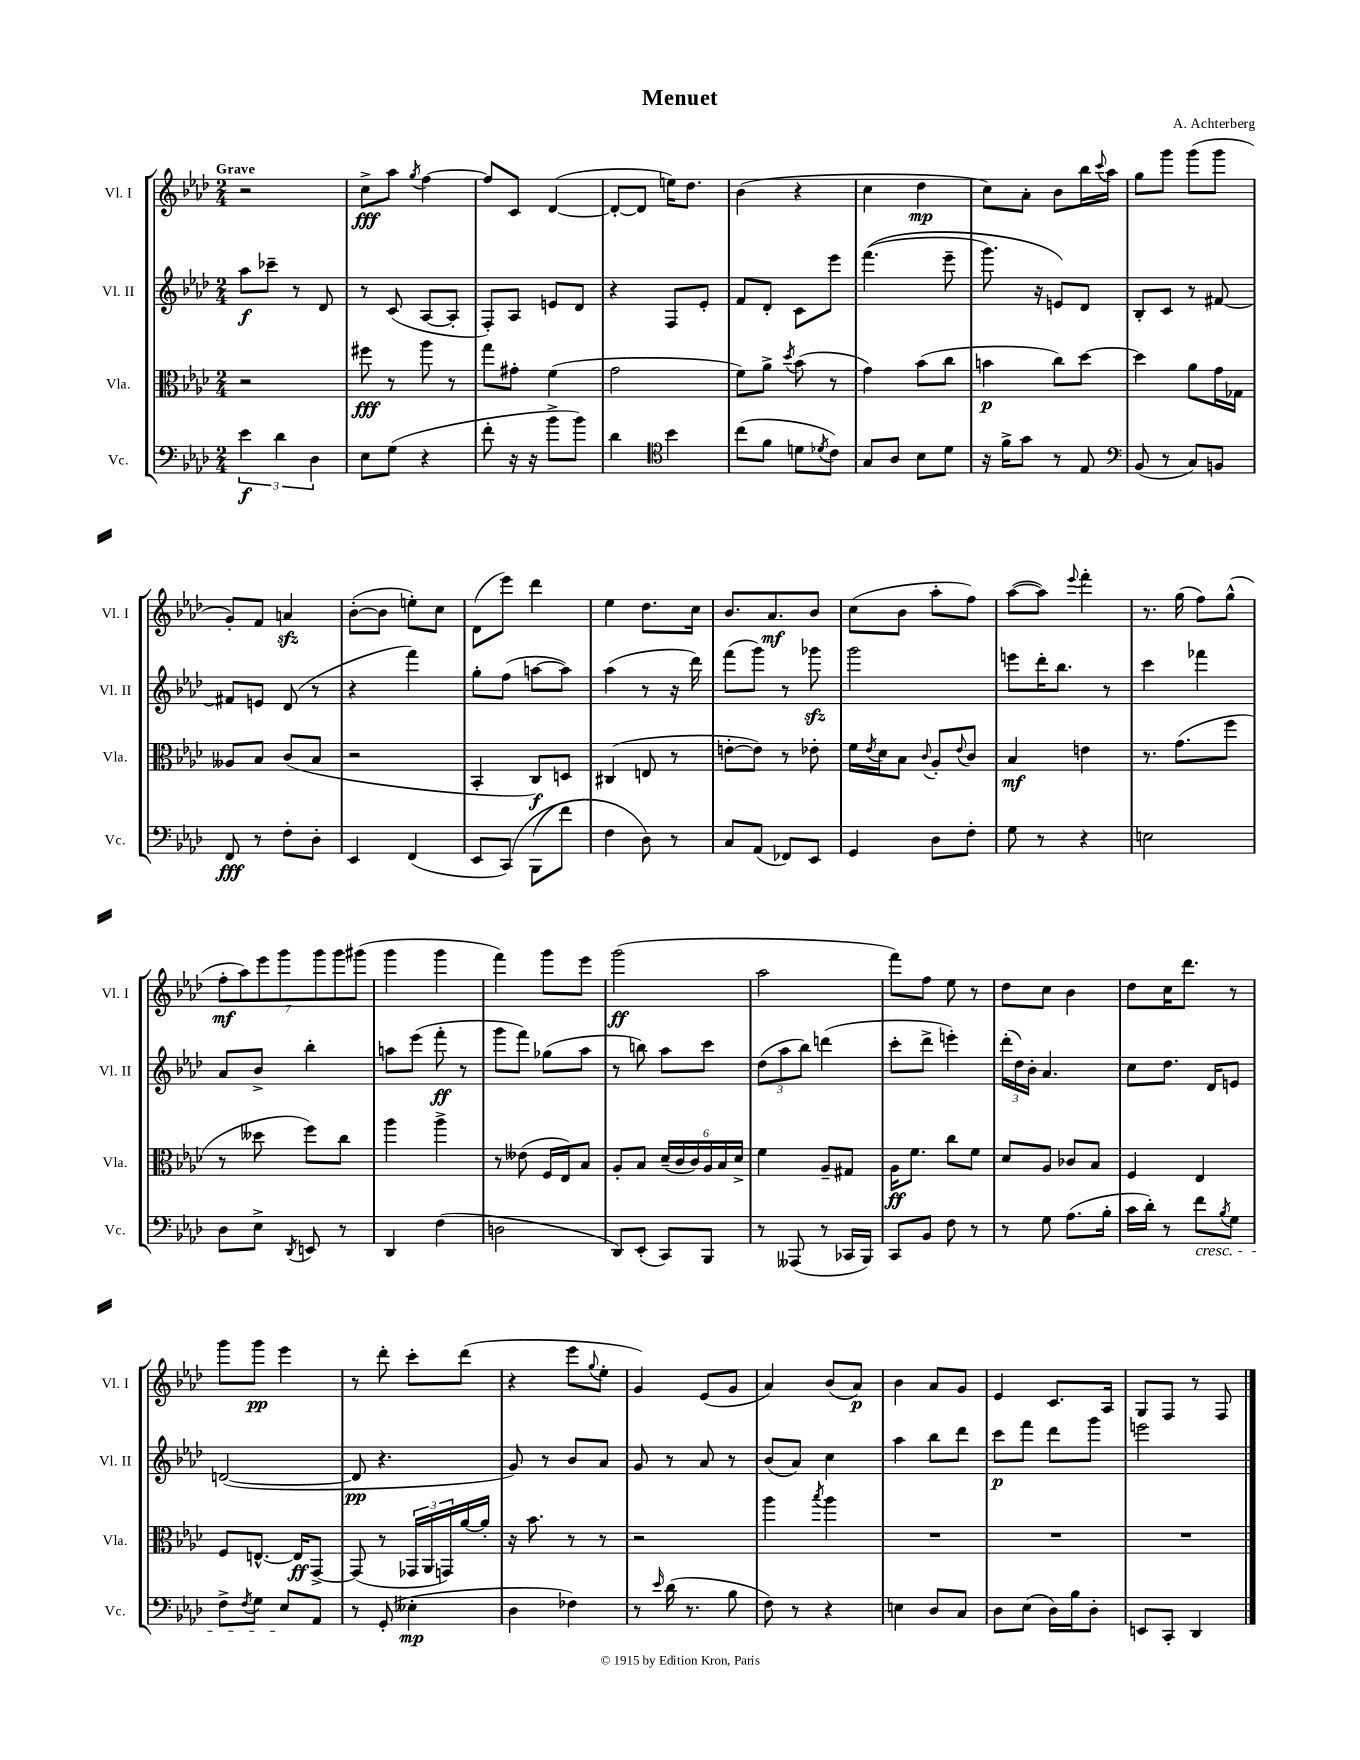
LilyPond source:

\header { title = "Menuet" composer = "A. Achterberg" }
<<
\new StaffGroup <<
\new Staff = "s0" \with { instrumentName = "Vl. I" shortInstrumentName = "Vl. I" } {
    \clef treble \key aes \major \numericTimeSignature \time 2/4 \tempo "Grave"
    r2 |
    c''8->\fff aes''8 \acciaccatura { g''8 } f''4~ |
    f''8 c'8 des'4~( |
    des'8~-. des'8 e''16) des''8. |
    bes'4( r4 |
    c''4 des''4\mp |
    c''8) aes'8-. bes'8 bes''16 \appoggiatura { c'''8 } aes''16 |
    g''8 g'''8 g'''8( g'''8 |
    g'8-.) f'8 a'4\sfz |
    bes'8~-.( bes'8 e''8-.) c''8 |
    des'8( ees'''8) des'''4 |
    ees''4 des''8. c''16 |
    bes'8. aes'8.\mf bes'8 |
    c''8( bes'8 aes''8-. f''8) |
    aes''8~( aes''8) \appoggiatura { ees'''8 } f'''4-. |
    r8. g''16( f''8) g''8-^( |
    \tuplet 7/4 { f''8-.\mf aes''8) ees'''8 g'''8 g'''8 g'''8 gis'''8( } |
    g'''4 g'''4 |
    f'''4) g'''8 ees'''8 |
    g'''2\ff( |
    aes''2 |
    f'''8) f''8 ees''8 r8 |
    des''8 c''8 bes'4 |
    des''8 c''16 des'''8. r8 |
    g'''8 g'''8\pp ees'''4 |
    r8 des'''8-. c'''8-. des'''8( |
    r4 ees'''8 \appoggiatura { g''8 } ees''8-. |
    g'4) ees'8( g'8 |
    aes'4) bes'8( aes'8\p) |
    bes'4 aes'8 g'8 |
    ees'4 c'8. aes16 |
    g8 f8 r8 f8 \bar "|." |
}
\new Staff = "s1" \with { instrumentName = "Vl. II" shortInstrumentName = "Vl. II" } {
    \clef treble \key aes \major \numericTimeSignature \time 2/4
    aes''8\f ces'''8-- r8 des'8 |
    r8 c'8( aes8~ aes8-. |
    f8-.) aes8 e'8 des'8 |
    r4 f8 ees'8-. |
    f'8 des'8-. c'8 ees'''8 |
    f'''4.(\( ees'''8-- |
    g'''8.) r16 e'8\) des'8 |
    bes8-. c'8 r8 fis'8~ |
    fis'8 e'8 des'8( r8 |
    r4 f'''4) |
    g''8-. f''8( a''8~ a''8) |
    aes''4( r8 r16 des'''16) |
    f'''8( g'''8) r8 ges'''8\sfz |
    g'''2 |
    e'''8 des'''16-. bes''8. r8 |
    c'''4 fes'''4 |
    aes'8 bes'8-> bes''4-. |
    a''8 ees'''8( f'''8-.\ff r8 |
    g'''8 f'''8) ges''8( aes''8 |
    r8 b''8) aes''8 c'''8 |
    \tuplet 3/2 { des''8( aes''8 bes''8) } d'''4( |
    c'''8-. des'''8-> e'''4-.) |
    \tuplet 3/2 { des'''16-.( des''16) bes'16-. } aes'4. |
    c''8 des''8. des'16 e'8 |
    d'2~( |
    d'8\pp r4. |
    g'8) r8 bes'8 aes'8 |
    g'8 r8 aes'8 r8 |
    bes'8( aes'8) c''4 |
    aes''4 bes''8 des'''8 |
    c'''8\p f'''8 des'''8 g'''8 |
    e'''2 \bar "|." |
}
\new Staff = "s2" \with { instrumentName = "Vla." shortInstrumentName = "Vla." } {
    \clef alto \key aes \major \numericTimeSignature \time 2/4
    r2 |
    fis''8\fff r8 aes''8 r8 |
    g''8 gis'8-. f'4( |
    g'2 |
    f'8) aes'8-> \acciaccatura { des''8 } bes'8( r8 |
    g'4) bes'8( c''8 |
    b'4\p c''8) des''8~ |
    des''4 aes'8 g'16 ges16 |
    aeses8 bes8 c'8( bes8 |
    r2 |
    bes,4-. c8\f) d8 |
    cis4( e8 r8 |
    e'8~-. e'8) r8 ees'8-. |
    f'16 \acciaccatura { ees'8 } des'16 bes8 \appoggiatura { c'8 } aes8-. \appoggiatura { ees'8 } c'8 |
    bes4\mf e'4 |
    r8. g'8.( f''8 |
    r8 deses''8 f''8) c''8 |
    aes''4 aes''4-> |
    r8 eeses'8( f16 ees16) bes8 |
    aes8-. bes8 \tuplet 6/4 { des'16--( c'16 c'16) aes16 bes16 des'16-> } |
    f'4 aes8-- gis8 |
    aes16\ff f'8. c''8 f'8 |
    des'8 aes8 ces'8 bes8 |
    f4 ees4 |
    f8 e8.~-^ e16\ff g,8~-> |
    g,8( r8 \tuplet 3/2 { ges,16 aes,16 g,16) } aes'16~ aes'16-. |
    r16 bes'8. r8 r8 |
    r2 |
    aes''4 \acciaccatura { bes''8 } aes''4 |
    R2 |
    R2 |
    R2 \bar "|." |
}
\new Staff = "s3" \with { instrumentName = "Vc." shortInstrumentName = "Vc." } {
    \clef bass \key aes \major \numericTimeSignature \time 2/4
    \tuplet 3/2 { ees'4\f des'4 des4 } |
    ees8 g8( r4 |
    f'8-. r16 r16 bes'8-> bes'8) |
    des'4 \clef tenor bes'4 |
    c''8( f'8 d'8 \acciaccatura { des'8 } c'8) |
    g8 aes8 bes8 des'8 |
    r16 f'16-> g'8 r8 ees8 |
    \clef bass bes,8( r8 c8) b,8 |
    f,8\fff r8 f8-. des8-. |
    ees,4 f,4( |
    ees,8 c,8)\( bes,,8( f'8) |
    f4 des8\) r8 |
    c8 aes,8( fes,8) ees,8 |
    g,4 des8 f8-. |
    g8 r8 r4 |
    e2 |
    des8 ees8-> \acciaccatura { des,8 } e,8 r8 |
    des,4 f4( |
    d2 |
    des,8) ees,8-.( c,8) bes,,8 |
    r8 aeses,,8( r8 ces,16 bes,,16) |
    c,8 bes,8 f8 r8 |
    r8 g8 aes8.( bes16-. |
    c'16 des'16-.) r8 f'8\cresc \acciaccatura { bes8 } g8 |
    f8-> \acciaccatura { f8 } g8 ees8\! aes,8 |
    r8 g,8-.( eeses4-.\mp |
    des4 fes4) |
    r8 \grace { ees'16 } des'16( r8. bes8 |
    f8) r8 r4 |
    e4 des8 c8 |
    des8 ees8( des16) bes16 des8-. |
    e,8 c,8-. des,4 \bar "|." |
}
>>
>>
\layout { \context { \Score \remove "Bar_number_engraver" } }
